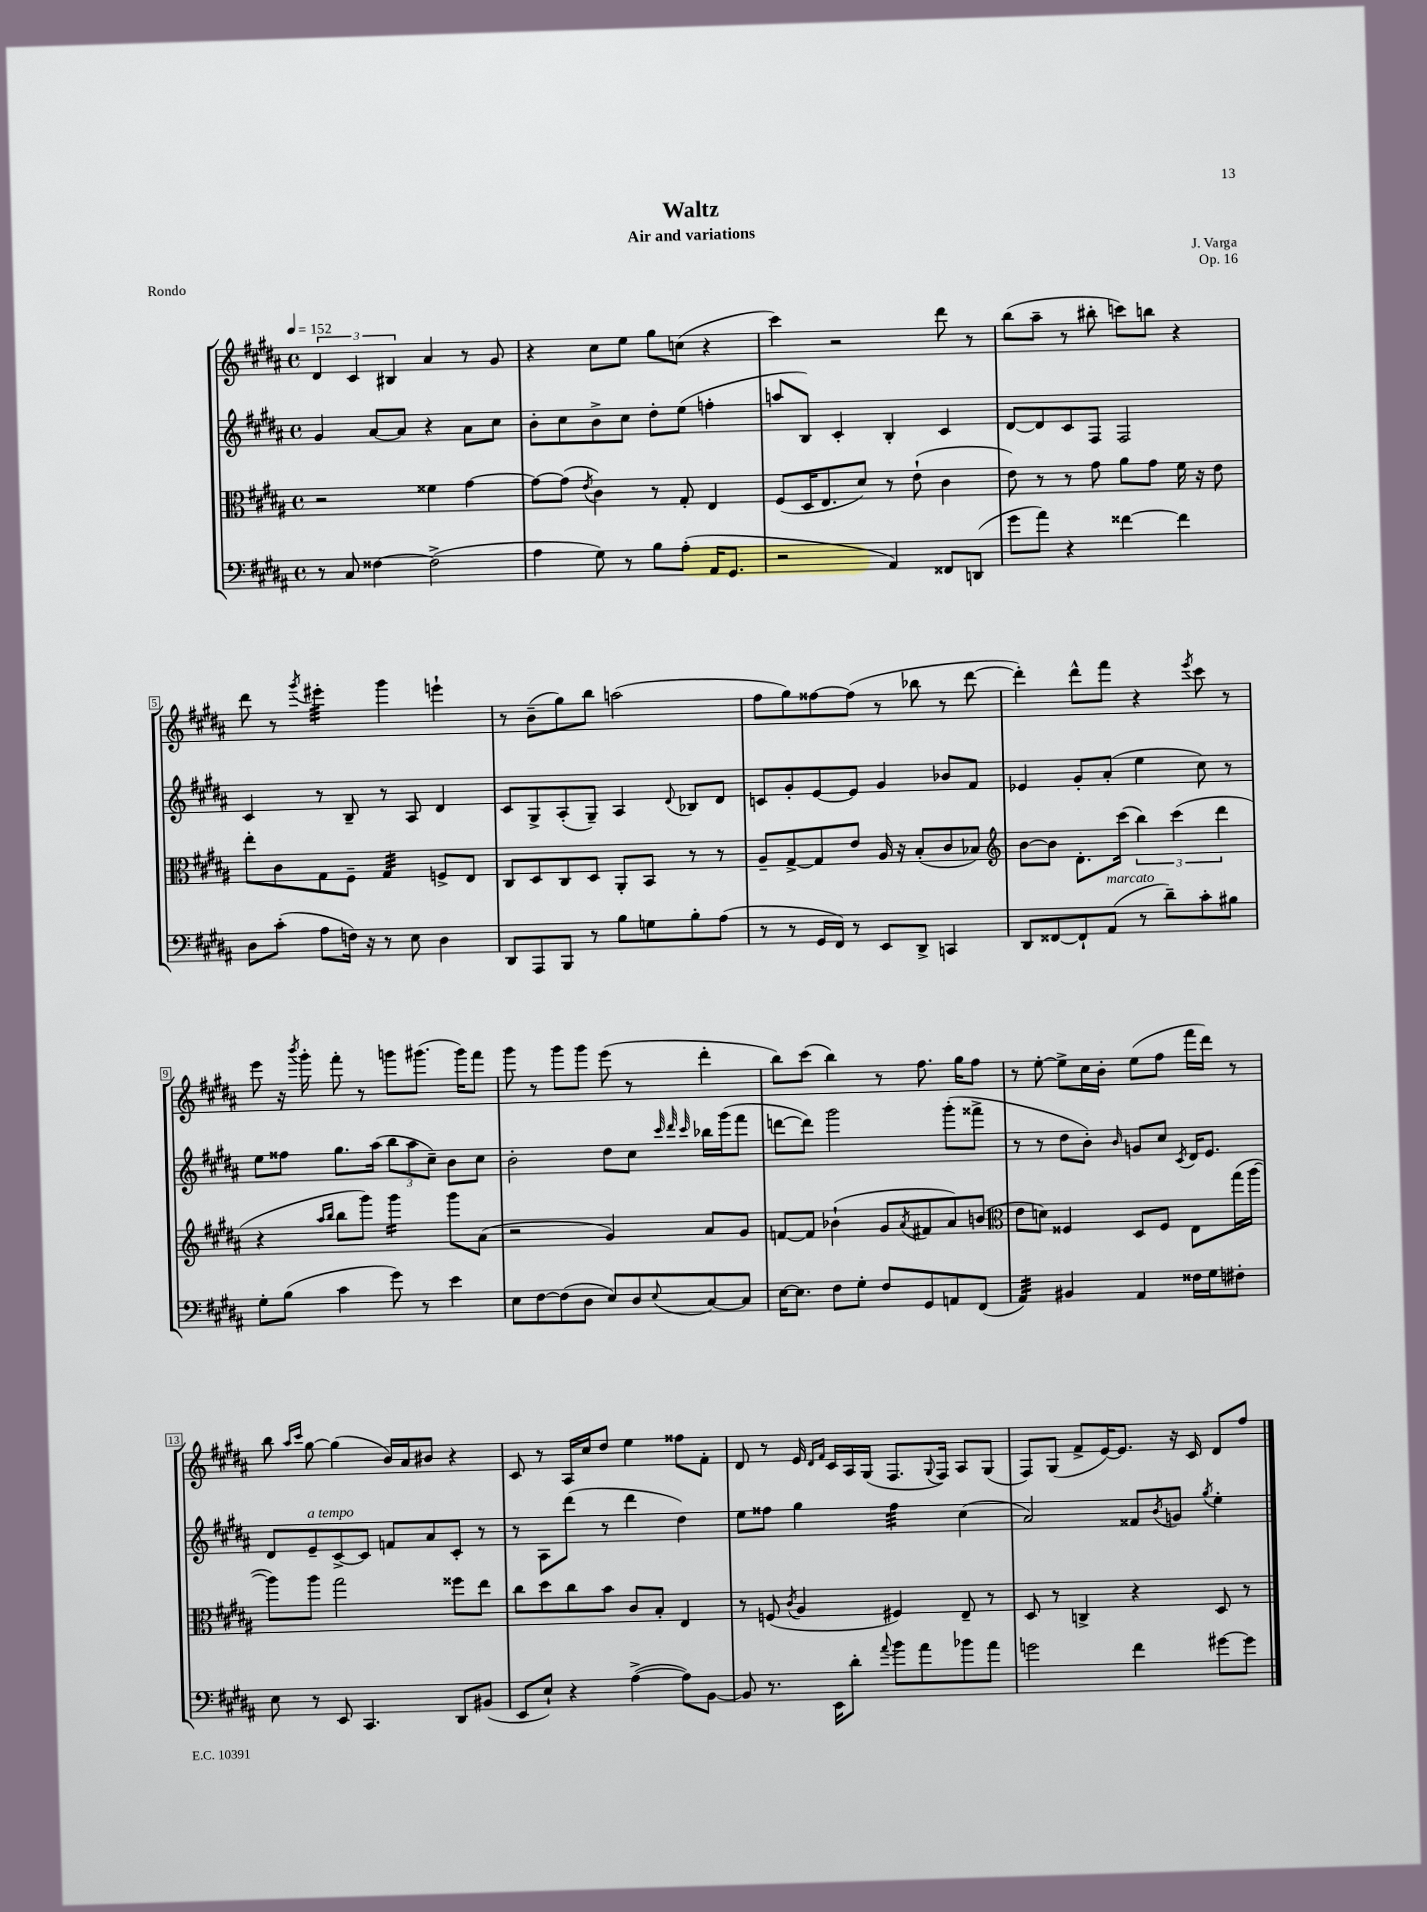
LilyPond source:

\header { title = "Waltz" composer = "J. Varga" subtitle = "Air and variations" opus = "Op. 16" piece = "Rondo" }
<<
\new StaffGroup <<
\new Staff = "s0" {
    \clef treble \key b \major \defaultTimeSignature \time 4/4 \tempo 4 = 152
    \tuplet 3/2 { dis'4 cis'4 bis4 } ais'4 r8 gis'8 |
    r4 cis''8 e''8 gis''8 c''8( r4 |
    cis'''4) r2 dis'''8 r8 |
    b''8( ais''8-- r8 bis''8-. c'''8) b''8 r4 |
    dis'''8 r8 \acciaccatura { gis'''8 } eis'''4:32-. gis'''4 e'''4-! |
    r8 b'8--( gis''8) b''8 a''2( |
    fis''8 gis''8) fisis''8~ fisis''8( r8 bes''8 r8 dis'''8~ |
    dis'''4-.) dis'''8-^ fis'''8 r4 \acciaccatura { e'''8 } cis'''8 r8 |
    e'''8 r16 \acciaccatura { b'''8 } gis'''16-. fis'''8-. r8 g'''8 gis'''8.( gis'''16) fis'''8 |
    gis'''8 r8 gis'''8 gis'''8 e'''8( r8 dis'''4-. |
    b''8) cis'''8( b''4) r8 fis''8. gis''16 fis''8 |
    r8 e''8~-. e''8-> cis''16 b'16-. e''8( fis''8 fis'''16 dis'''16) r8 |
    b''8 \grace { ais''16 cis'''16 } gis''8~ gis''4( b'16) ais'16 bis'8 r4 |
    cis'8 r8 ais16 cis''16 dis''8 e''4 fisis''8 fis'8-. |
    dis'8 r8 e'16 \grace { dis'16 fis'16 } cis'16 ais16 gis16( fis8. \appoggiatura { gis8 } fis16) ais8 gis8( |
    fis8) gis8( fis'8-> e'16~) e'8. r16 cis'16 dis'8 fis''8 \bar "|." |
}
\new Staff = "s1" {
    \clef treble \key b \major \defaultTimeSignature \time 4/4
    gis'4 ais'8~ ais'8 r4 ais'8 cis''8 |
    b'8-. cis''8 b'8-> cis''8 dis''8-. e''8( f''4-. |
    a''8 b8) cis'4-. b4-. cis'4 |
    dis'8~ dis'8 cis'8 fis8 fis2 |
    cis'4 r8 b8-- r8 ais8 dis'4 |
    cis'8 gis8-> ais8-.( gis8--) ais4 \appoggiatura { dis'8 } bes8 dis'8 |
    c'8 gis'8-. e'8~ e'8 gis'4 bes'8 fis'8 |
    ees'4 gis'8-. ais'8-.( e''4 cis''8) r8 |
    e''8 fisis''8 gis''8. ais''16( \tuplet 3/2 { b''8 ais''8 cis''8--) } b'8 cis''8 |
    b'2-. dis''8 cis''8 \grace { cis'''32 dis'''32 cis'''32 } bes''16 gis'''16( fis'''8 |
    d'''8~ d'''8) gis'''2 gis'''8-.( fisis'''8-> |
    r8 r8 dis''8 b'8-.) \grace { b'16 } g'8 cis''8 \acciaccatura { cis'8 } dis'16 e'8. |
    dis'8 e'8--^\markup { \italic "a tempo" } cis'8~-> cis'8 f'8 ais'8 cis'8-. r8 |
    r8 ais8 dis'''8( r8 dis'''4 dis''4) |
    e''8 fisis''8 gis''4 fisis''4:32 cis''4( |
    ais'2) fisis'8 \acciaccatura { b'8 } g'8 \acciaccatura { gis''8 } e''4-. \bar "|." |
}
\new Staff = "s2" {
    \clef alto \key b \major \defaultTimeSignature \time 4/4
    r2 fisis'4 gis'4~ |
    gis'8~ gis'8( \acciaccatura { e'8 } cis'4) r8 gis8-. e4 |
    fis8( dis16 e8. dis'8) r8 e'8-!( cis'4 |
    e'8) r8 r8 gis'8 ais'8 gis'8 fis'16 r16 e'8 |
    e''8-. cis'8 gis8 fis8-- gis4:32 f8-> e8 |
    cis8 dis8 cis8 dis8 ais,8-. b,8 r8 r8 |
    ais8-- gis8~-> gis8 e'8 ais16 r16 b8-.( cis'8 bes8) |
    \clef treble b'8~ b'8 dis'8.-. cis'''16( \tuplet 3/2 { b''4) cis'''4( dis'''4 } |
    r4 \grace { ais''16 b''16 } b''8 gis'''8) gis'''4:16 gis'''8 ais'8( |
    r2 gis'4) ais'8 gis'8 |
    f'8~ f'8 bes'4-!( gis'8 \acciaccatura { ais'8 } fis'8 ais'8) b'8( |
    \clef alto e'8 d'8) fisis4 dis8 fisis8 e8 gis''16( ais''16~ |
    ais''8) ais''8 gis''2 fisis''8 e''8 |
    cis''8 dis''8 cis''8 b'8 cis'8 b8-. e4 |
    r8 f8( \acciaccatura { cis'8 } ais4 fis4) e8-- r8 |
    dis8 r8 c4-> r4 dis8 r8 \bar "|." |
}
\new Staff = "s3" {
    \clef bass \key b \major \defaultTimeSignature \time 4/4
    r8 cis8 fisis4~ fisis2->( |
    ais4 gis8) r8 b8 ais8-.( ais,16 gis,8. |
    r2 ais,4) fisis,8 d,8( |
    gis'8 ais'8) r4 fisis'4~ fisis'4 |
    dis8 cis'8-.( ais8 f16) r16 r8 e8 dis4 |
    dis,8 ais,,8 b,,8 r8 b8 g8 b8-. ais8( |
    r8 r8 gis,16 fis,16) r8 e,8 dis,8-> c,4 |
    dis,8 fisis,8~ fisis,8-! ais,8^\markup { \italic "marcato" }( r8 dis'8--) cis'8-. bis8 |
    gis8-. b8( cis'4 gis'8) r8 e'4 |
    e8 fis8~ fis8( dis8 e8) dis8 \appoggiatura { e8 } cis8~ cis8 |
    e16~ e8. fis8 gis8-. fis8 gis,8 a,8 fis,8( |
    ais,4:32) bis,4 ais,4 fisis16 gis16 fis8-. |
    e8 r8 e,8 cis,4. dis,8 bis,8( |
    e,8 e8-!) r4 ais4~->( ais8) b,8~ |
    b,8 r8. e,16 dis'8-. \appoggiatura { ais'8 } b'8 ais'8 bes'8 ais'8 |
    g'2 fis'4 gis'8~ gis'8 \bar "|." |
}
>>
>>
\layout { \context { \Score \override BarNumber.stencil = #(make-stencil-boxer 0.1 0.3 ly:text-interface::print) } }
